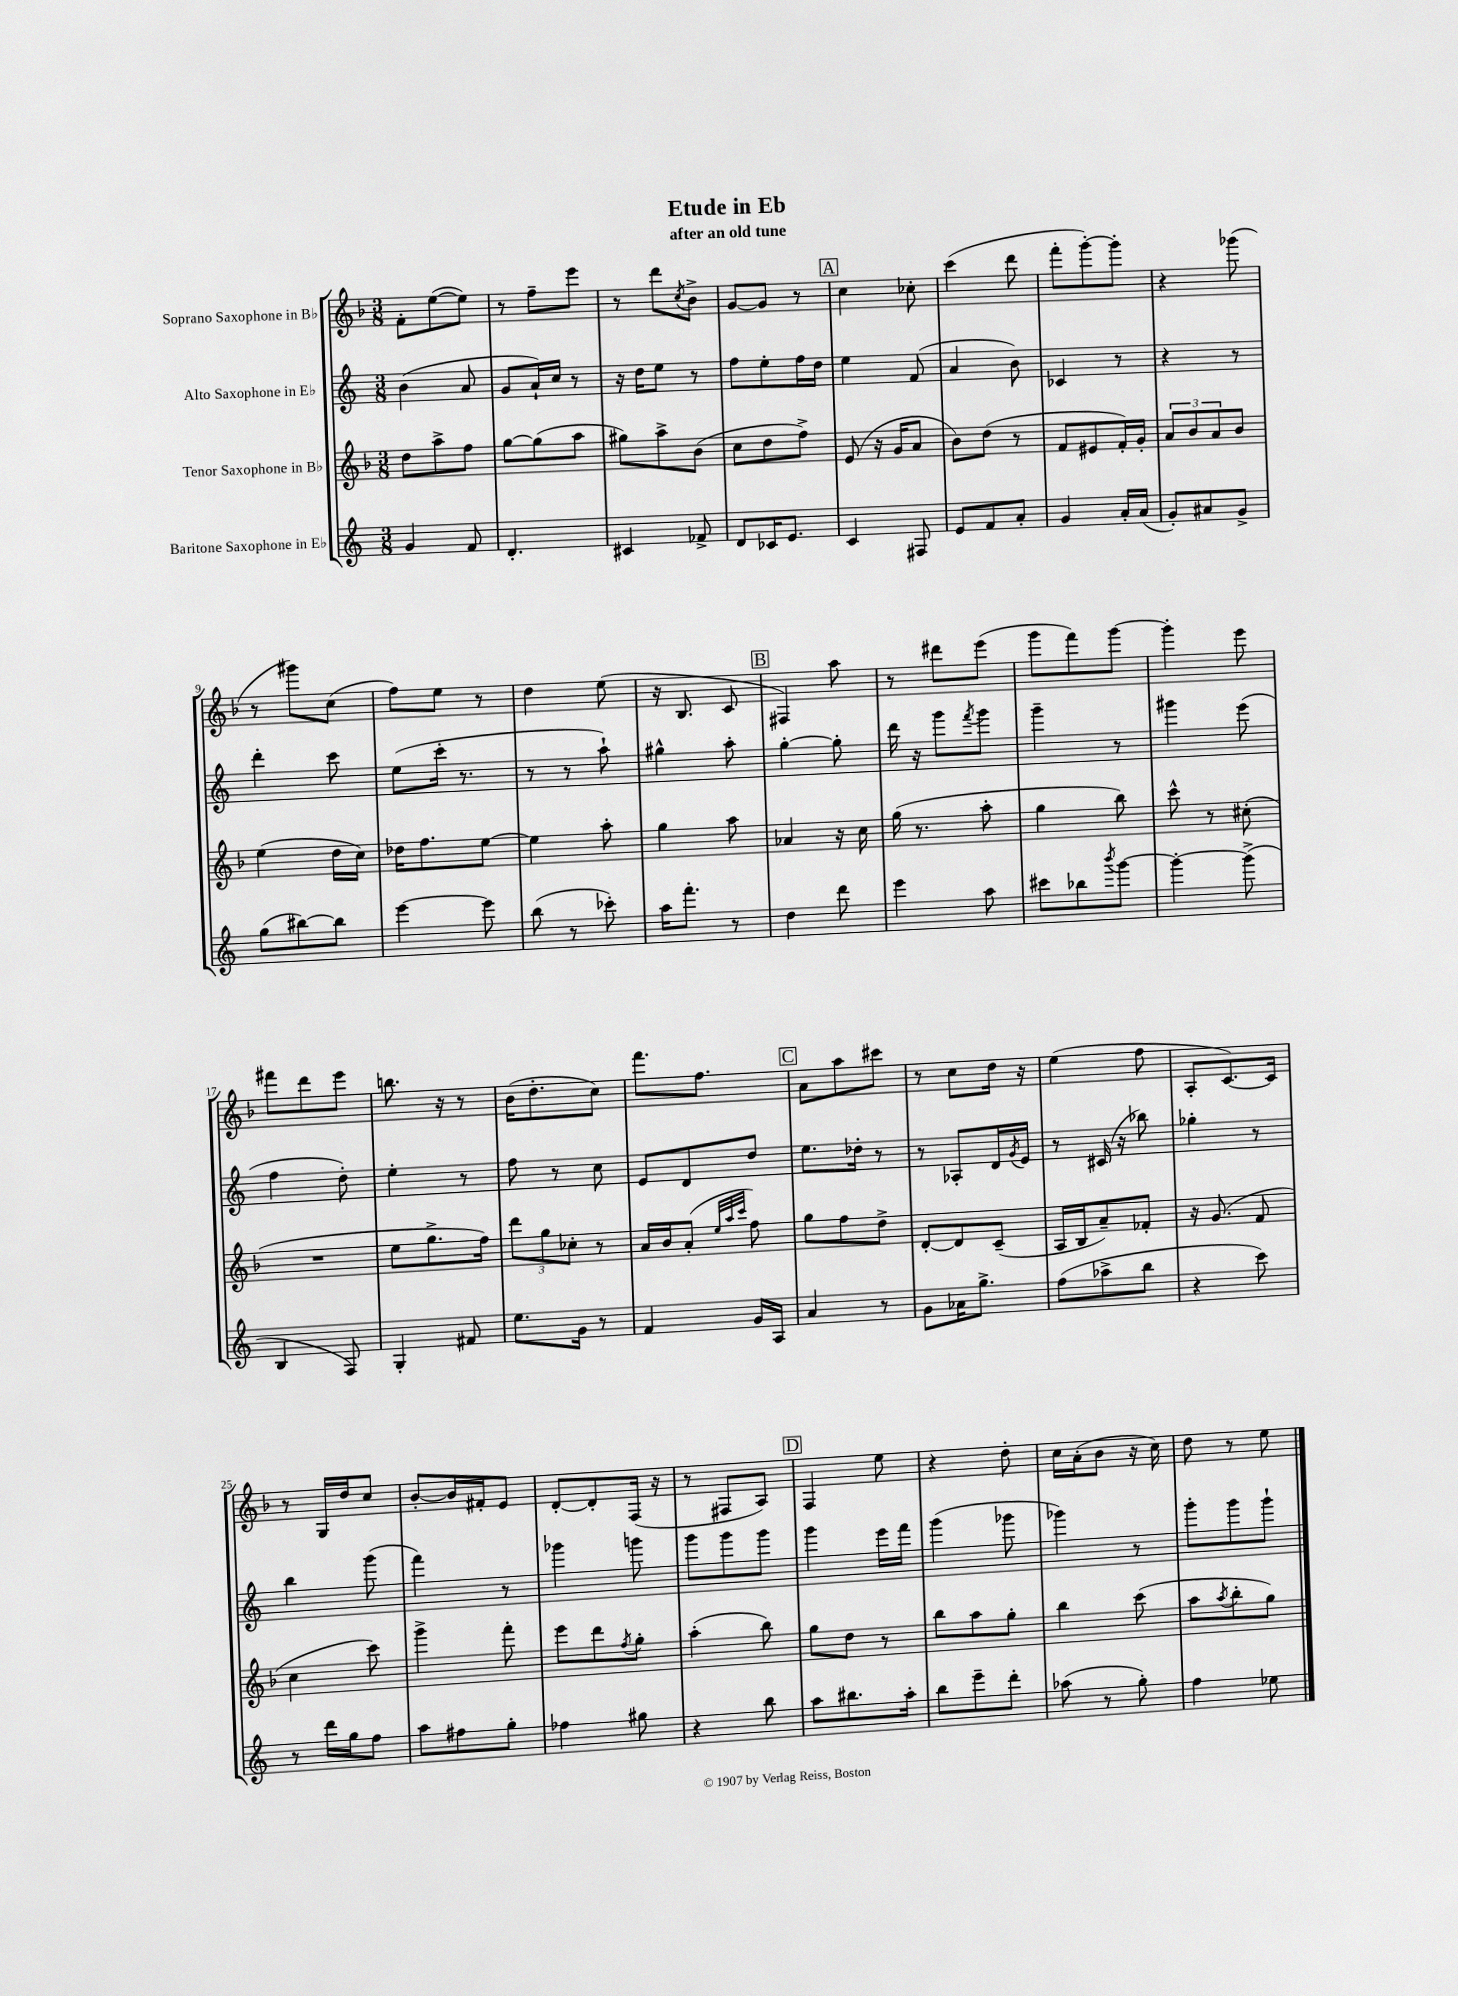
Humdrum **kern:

**kern	**kern	**kern	**kern
*part4	*part3	*part2	*part1
*staff4	*staff3	*staff2	*staff1
*I"Baritone Saxophone in E♭	*I"Tenor Saxophone in B♭	*I"Alto Saxophone in E♭	*I"Soprano Saxophone in B♭
*clefG2	*clefG2	*clefG2	*clefG2
*k[]	*k[b-]	*k[]	*k[b-]
*M3/8	*M3/8	*M3/8	*M3/8
=1	=1	=1	=1
4g/	8dd\L	(4b\	8f'\L
.	8aa^\	.	([8ee\
8f/	8ff\J	8a/	8ee\J])
=2	=2	=2	=2
4.d'/	[8gg\L	8g/L	8r
.	(8gg\]	16a`/L)	8ff~\L
.	.	16cc/JJ	.
.	8aa\J	8r	8eee\J
=3	=3	=3	=3
4c#X/	8gg#X\L)	16r	8r
.	.	16dd\KL	.
.	8aa^\	8ee\J	8ddd\L
.	.	.	8qcc/
8f-X^/	(8b-\J	8r	8b-^\J
=4	=4	=4	=4
8d/L	8cc\L	8ff\L	[8g/L
16c-X/K	8dd\	8ee'\	8g/J]
8.e/J	.	.	.
.	8ff^\J)	16ff\L	8r
.	.	16dd\JJ	.
!!LO:REH:place=s1:t=A
=5	=5	=5	=5
4c/	(8e/	4ee\	4cc\
.	16r	.	.
.	16g/KL	.	.
8F#X/	8a/J	(8f/	8cc-X'\
=6	=6	=6	=6
8e/L	8b-\L)	4a/	(4ccc\
8f/	(8dd\J	.	.
8a'/J	8r	8b\)	8ddd\
=7	=7	=7	=7
4g/	8f/L	4c-X/	8fff'\L
.	8e#X/	.	[8ggg'\)
16a'/LL	16f'/L)	8r	8ggg'\J]
(16a/JJ	16g'/JJ	.	.
=8	=8	=8	=8
8g'/L)	12a/L	4r	4r
.	12b-/	.	.
8a#X/	.	.	.
.	12a/	.	.
8g^/J	8b-/J	8r	(8ggg-X\
!!LO:LB:g=z
=9	=9	=9	=9
(8gg\L	(4ee\	4ddd'\	8r
[8bb#X\)	.	.	8ggg#X\L)
8bb#\J]	16dd\LL	8ccc\	(8cc\J
.	16cc\JJ)	.	.
=10	=10	=10	=10
[4eee\	16dd-X\KL	(8ee\L	8ff\L)
.	8.ff\	.	.
.	.	16ccc'\Jk	8ee\J
.	.	8.r	.
8eee\]	[8ee\J	.	8r
=11	=11	=11	=11
(8bb\	4ee\]	8r	4dd\
8r	.	8r	.
8ccc-X'\)	8aa'\	8aa`\)	(8ee\
=12	=12	=12	=12
16aa\KL	4gg\	4gg#X^^\	16r
8.fff'\J	.	.	8.B-/
8r	8aa\	8aa'\	8c/
!!LO:REH:place=s1:t=B
=13	=13	=13	=13
4dd\	4a-X/	[4gg'\	4F#X/)
8ddd\	16r	8gg'\]	8aa\
.	16cc\	.	.
=14	=14	=14	=14
4eee\	(16gg\	16ddd\	8r
.	8.r	16r	.
.	.	8ggg\L	8ddd#X\L
.	.	8qfff/	.
8aa\	8aa'\	8ggg\J	(8eee\J
=15	=15	=15	=15
8ccc#X\L	4gg\	4ggg~\	8ggg\L
8bb-X\	.	.	8fff\)
8qbbb/	.	.	.
[8ggg\J	8bb-\)	8r	[8ggg\J
=16	=16	=16	=16
4ggg'\_	8ccc^^\	4ggg#X\	4ggg'\]
.	8r	.	.
(8ggg^\]	(8cc#X'\	(8eee\	8eee\
!!LO:LB:g=z
=17	=17	=17	=17
4B/	4.r	4ff\	8fff#X\L
.	.	.	8ddd\
8F/)	.	8dd'\)	8eee\J
=18	=18	=18	=18
4G'/	8ee\L	4ee'\	8.bbn\
.	8.gg^\	.	.
.	.	.	16r
8f#X/	.	8r	8r
.	16ff\Jk)	.	.
=19	=19	=19	=19
8.ee\L	12ddd\L	8ff\	(16b-\KL
.	.	.	8.dd'\
.	12gg\	.	.
.	.	8r	.
.	12cc-X'\J	.	.
16g\Jk	.	.	.
8r	8r	8cc\	8cc\J)
=20	=20	=20	=20
4f/	16a/LL	8e/L	8.fff\L
.	16b-/J	.	.
.	(8a'/J	8d/	.
.	.	.	8.ff\J
.	32qqee/LLL	.	.
.	32qqaa/	.	.
.	32qqccc/JJJ	.	.
16g/LL	8ff\)	8dd/J	.
16A/JJ	.	.	.
!!LO:REH:place=s1:t=C
=21	=21	=21	=21
4a/	8gg\L	8.ee\L	8a\L
.	8ff\	.	8aa\
.	.	16dd-X'\Jk	.
8r	8dd^\J	8r	8ccc#X\J
=22	=22	=22	=22
8g\L	[8d'/L	8r	8r
16a-X\K	8d/]	8A-X'/L	8cc\L
8.gg^\J	.	.	.
.	(8c~/J	16d/L	16dd\Jk
.	.	8qg/	.
.	.	16e/JJ	16r
=23	=23	=23	=23
(8ff\L	16A/LL	8r	(4ee\
.	16B-/J	.	.
8aa-X^\	8a~/)	(16c#X/	.
.	.	16r	.
8bb\J	8f-X'/J	8bb-X\)	8ff\
=24	=24	=24	=24
4r	16r	4gg-X'\	8A'/L
.	(8.g/	.	.
.	.	.	[8.c/)
8ccc\)	8f/	8r	.
.	.	.	16c/Jk]
!!LO:LB:g=z
=25	=25	=25	=25
8r	4cc\	4bb\	8r
16ddd\LL	.	.	16G/LL
16gg\J	.	.	16dd/J
8ff\J	8ccc\)	(8ggg\	8cc/J
=26	=26	=26	=26
8aa\L	4ggg^\	4fff\)	[8b-'/L
8ff#X\	.	.	16b-/L]
.	.	.	16f#X'/J
8gg'\J	8fff'\	8r	8e/J
=27	=27	=27	=27
4ff-X\	8eee\L	4ggg-X\	[8d'/L
.	8ddd\	.	8d'/]
.	8qff/	.	.
8gg#X\	8gg'\J	8gggn\	(16F/Jk
.	.	.	16r
=28	=28	=28	=28
4r	(4aa'\	8ggg\L	8r
.	.	8ggg\	8F#X/L
8bb\	8bb-\)	8ggg\J	8A/J)
!!LO:REH:place=s1:t=D
=29	=29	=29	=29
8aa\L	8gg\L	4ggg\	4F/
8.bb#X\	8dd\J	.	.
.	8r	16eee\LL	8ee\
16aa'\Jk	.	16fff\JJ	.
=30	=30	=30	=30
8bb\L	8bb-\L	(4ggg\	4r
8eee~\	8aa\	.	.
8ddd'\J	8gg'\J	8ggg-X\	8dd'\
=31	=31	=31	=31
(8aa-X\	4bb-\	4ggg-X\)	16cc\LL
.	.	.	(16a'\J
8r	.	.	8b-\J
8gg'\)	(8ccc\	8r	16r
.	.	.	16cc\)
=32	=32	=32	=32
4ff\	8aa\L	8ggg'\L	8dd\
.	8qaa/	.	.
.	8bb-'\	8ggg\	8r
8ee-X\	8gg\J)	8ggg`\J	8ee\
==	==	==	==
*-	*-	*-	*-
